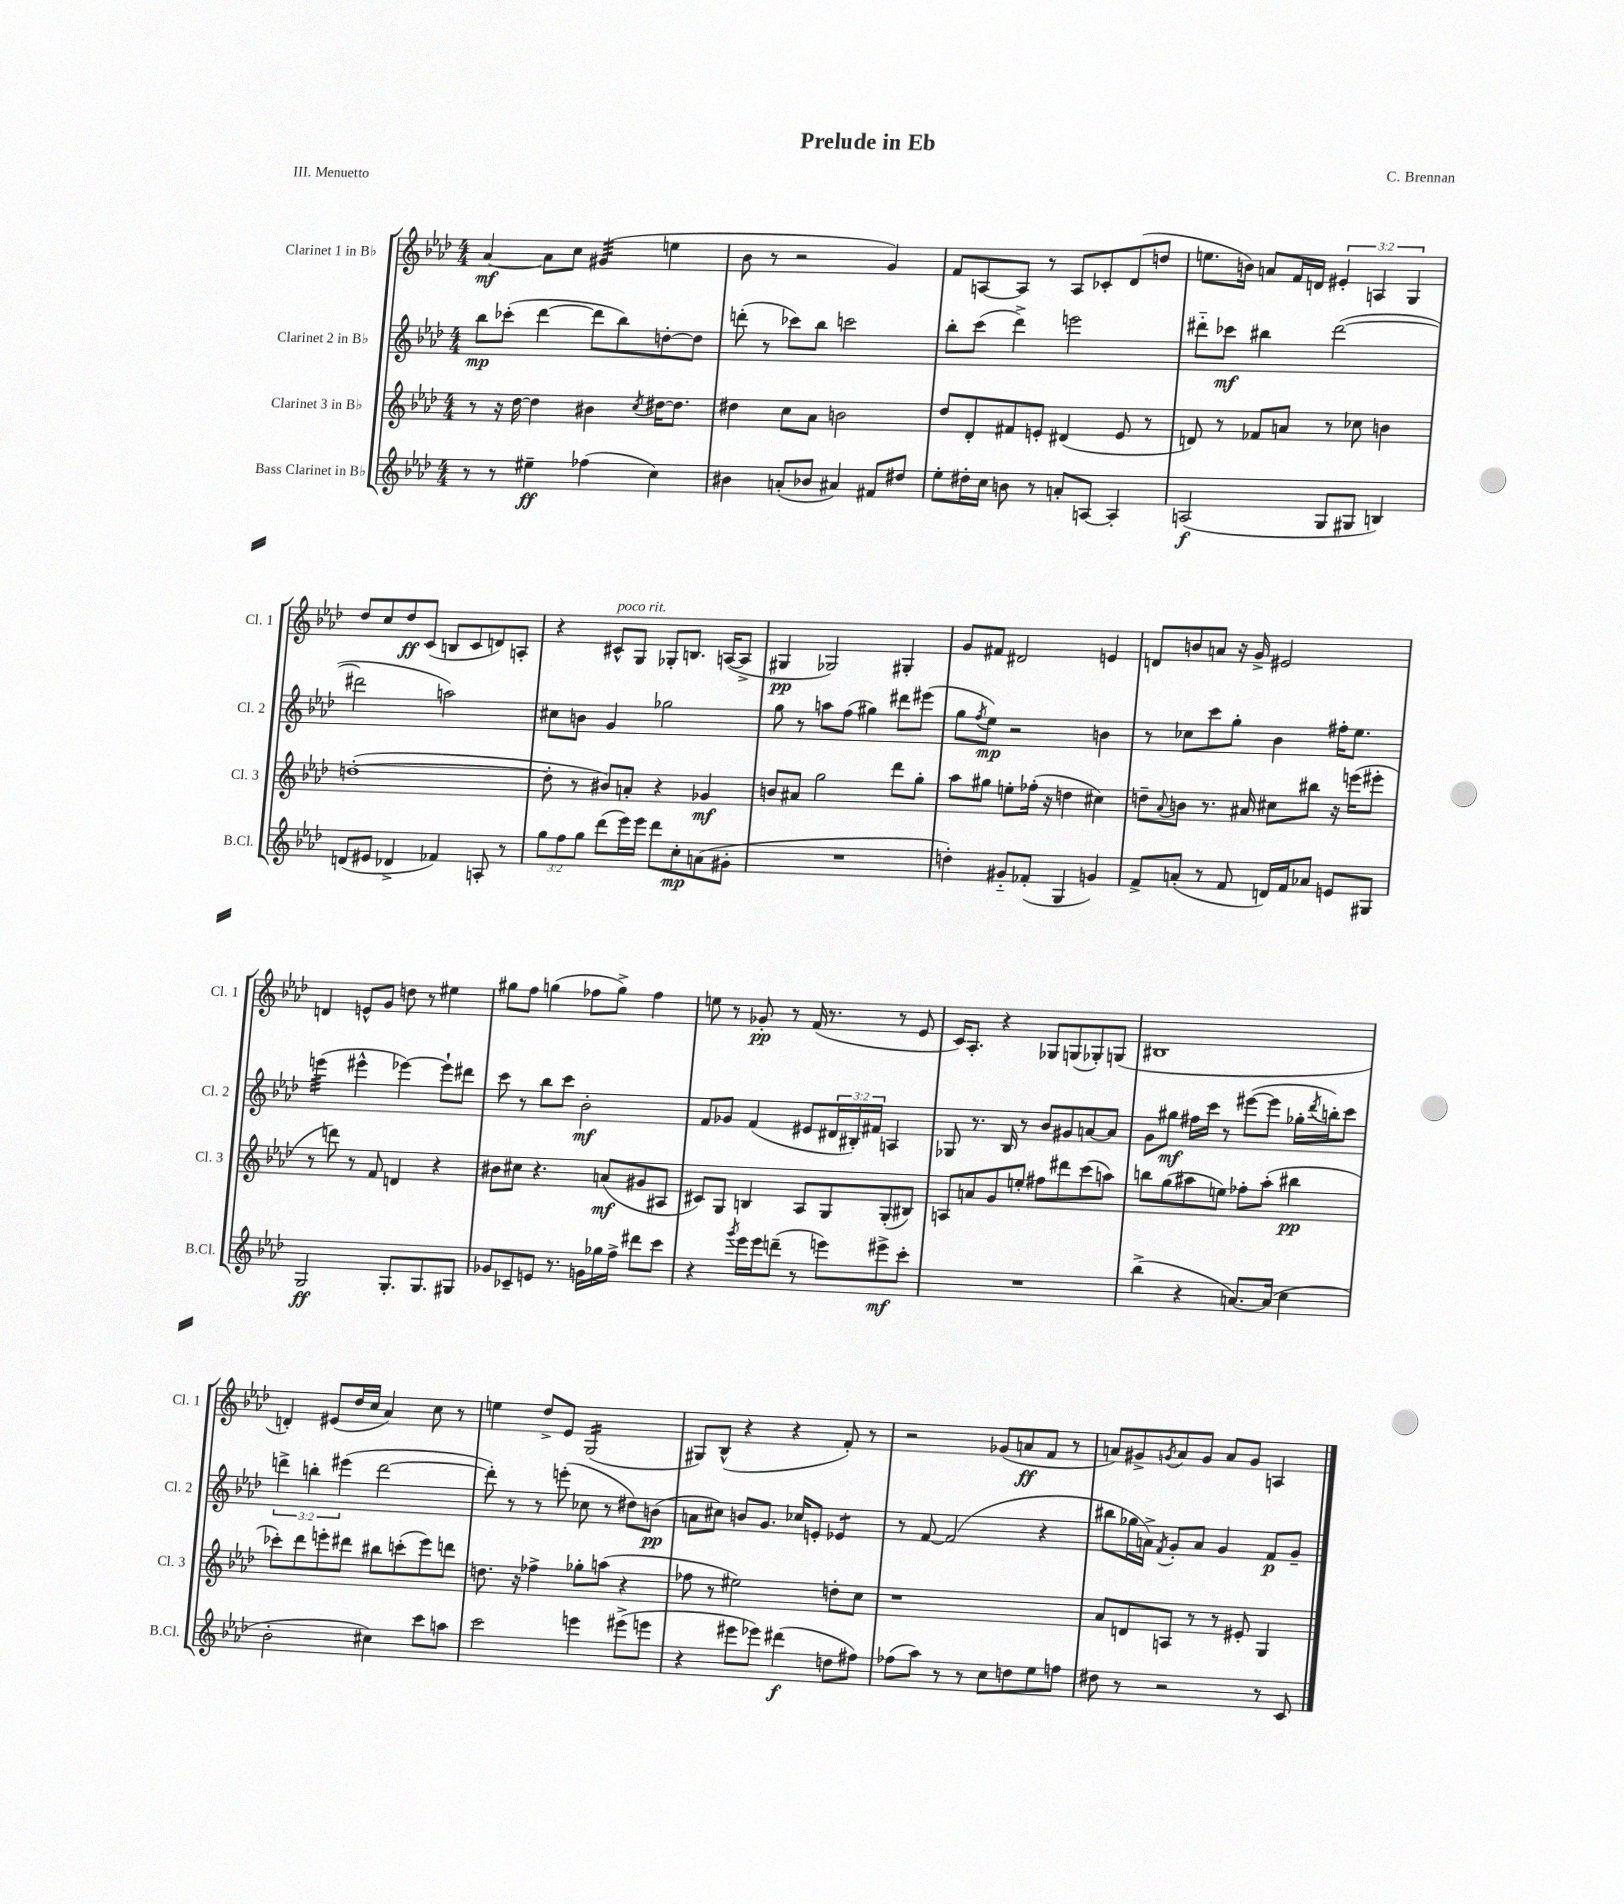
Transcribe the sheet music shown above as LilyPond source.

\header { title = "Prelude in Eb" composer = "C. Brennan" piece = "III. Menuetto" }
<<
\new StaffGroup <<
\new Staff = "s0" \with { instrumentName = "Clarinet 1 in Bb" shortInstrumentName = "Cl. 1" } {
    \clef treble \key aes \major \numericTimeSignature \time 4/4 \override Staff.TupletNumber.text = #tuplet-number::calc-fraction-text
    aes'4~\mf aes'8 c''8 gis'4:32( e''4 |
    bes'8 r8 r2 g'4) |
    f'8 a8~ a8 r8 a8 ces'8-. des'8( d''8 |
    e''8. b'16) a'8 f'16 d'16 \tuplet 3/2 { eis'4-. a4 g4 } |
    des''8 c''8 des''8\ff c'8( b8 c'8 d'8) a8-. |
    r4 cis'8-^^\markup { \italic "poco rit." } g8 ges8-. b8. a16~( a8-> |
    gis4\pp ges2) gis4-. |
    g'8 fis'8 dis'2 e'4 |
    d'8 b'8 a'8 r16 g'16-> eis'2 |
    d'4 e'8-^ g'8 d''8 r8 eis''4 |
    gis''8 f''8 g''4( fes''8 g''8->) fes''4 |
    e''8 r8 ges'8-.\pp r8 f'16( r8. r8 ees'8 |
    c'16) aes8.-. r4 ges8 g8( ges8-.) g8( |
    bis1 |
    d'4-.) eis'8( des''16 c''16 aes'4) c''8 r8 |
    e''4 des''8-> ees'8 g2:16( |
    gis8) bes8-^( r4 r4 f'8-.) r8 |
    r2 ges'8( a'8\ff f'8 r8 |
    a'8) gis'8-> \acciaccatura { g'8 } a'8 g'8 a'8 g'8 a4 \bar "|." |
}
\new Staff = "s1" \with { instrumentName = "Clarinet 2 in Bb" shortInstrumentName = "Cl. 2" } {
    \clef treble \key aes \major \numericTimeSignature \time 4/4 \override Staff.TupletNumber.text = #tuplet-number::calc-fraction-text
    bes''8\mp ces'''8-.( des'''4~ des'''8 bes''8) d''8~-. d''8 |
    d'''8-.( r8 ces'''8) bes''8 c'''2 |
    bes''8-. c'''8( des'''4->) e'''2 |
    dis'''8-_ ces'''8\mf bis''4 dis'''2~( |
    dis'''2 a''2) |
    cis''8 b'8 g'4 ges''2 |
    g''8 r8 a''8 f''8( gis''4) dis'''8 eis'''8( |
    g''8 \acciaccatura { f''8 } ees''8\mp) r2 b'4 |
    r8 ces''8 c'''8 g''8-. bes'4 fis''16-. ees''8. |
    e'''4:32( eis'''4-^ ees'''4~) ees'''8-! dis'''8 |
    c'''8 r8 bes''8 c'''8 bes'2-.\mf |
    f'8 ges'8 f'4( eis'8 \tuplet 3/2 { dis'16 bis16-.) fis'16 } a4 |
    ges8 r8. bes16 r8 bes'8 gis'8 a'8~ a'8 |
    g'8 gis''8\mf fis''16 c'''16 r8 eis'''8~( eis'''8 ges''16-. \acciaccatura { des'''8 } b''16-.) c'''8 |
    \tuplet 3/2 { d'''4-> b''4-. eis'''4( } d'''2~ |
    d'''8-.) r8 r8 e'''8-.( ces''8 r8 dis''8) b'8\pp( |
    a'8 cis''8) b'8 g'8. ces''16 e'8-. ees'4:8 |
    r8 f'8~ f'2( r4 |
    bis''8 ges''16 a'16->) \acciaccatura { f'8 } g'8-. a'8 g'4 f'8\p g'8-- \bar "|." |
}
\new Staff = "s2" \with { instrumentName = "Clarinet 3 in Bb" shortInstrumentName = "Cl. 3" } {
    \clef treble \key aes \major \numericTimeSignature \time 4/4
    r8 r16 des''16~ des''4 bis'4 \acciaccatura { c''8 } dis''16~ dis''8. |
    dis''4 c''8 aes'8 b'2 |
    des''8 des'8-. fis'8 e'8-. dis'4( e'8 r8 |
    d'8) r8 fes'8 a'8 r8 ces''8 b'4 |
    d''1~-.( |
    d''8-. r8 bis'8) a'8-. r4 ges'4\mf |
    b'8 ais'8 g''2 des'''8 g''8-. |
    aes''8 gis''8 e''8-. fes''16-.( r16 d''4 cis''4) |
    d''8-- \appoggiatura { aes'8 } b'8 r8. ais'16 cis''8 bis''8 r16 e'''16( eis'''8-. |
    r8 d'''8) r8 f'8 d'4 r4 |
    bis'8 cis''8 r4. a'8\mf( gis'8 ais8 |
    cis'8) g8 b4 aes8 g8 g8-.( bis8) |
    a8 a'8 g'8 e''8-. fis''8 dis'''8 c'''8( a''8) |
    b''8 g''8( ais''8 e''8) fes''8-. ais''8-.( bis''4\pp |
    ces'''8-.) des'''8 e'''8-. dis'''8 bis''8 c'''8-.( e'''8) d'''8 |
    d''8. r16 fes''4-> ges''8-. a''8( r4 |
    fes''8 r8 eis''2) d''8-. c''8 |
    r1 |
    aes'8 d'8 a8 r8 r8 eis'8-. g4 \bar "|." |
}
\new Staff = "s3" \with { instrumentName = "Bass Clarinet in Bb" shortInstrumentName = "B.Cl." } {
    \clef treble \key aes \major \numericTimeSignature \time 4/4 \override Staff.TupletNumber.text = #tuplet-number::calc-fraction-text
    r8 r8 eis''4--\ff fes''4( c''4) |
    bis'4 a'8-.( bes'8 ais'4) fis'8 dis''8 |
    ees''8-. dis''16-. c''16 b'8 r8 a'8-. a8~ a4-. |
    a2\f( g8 gis8 b4) |
    d'8( eis'8 des'4-> fes'4) a8-. r8 |
    \tuplet 3/2 { g''8 f''8 g''8 } des'''8( ees'''16) ees'''16 des'''8 c''8-.\mp a'8( gis'8-. |
    R1 |
    d''4-.) gis'8-_ fes'8-.( g4 g'4) |
    f'8-> a'8-.( r8 f'8 d'16) f'16 aes'8 e'8 gis8 |
    g2\ff g8.-. g8. gis8 |
    ges'8 ces'8-- e'8 r8. g'16 ges''16 f''16-> dis'''8 c'''8 |
    r4 \acciaccatura { g'''8 } ees'''16 ees'''16 d'''8--( r8 e'''8) eis'''8->\mf c'''8-. |
    R1 |
    bes''4->( r4 a'8.~) a'16( c''4 |
    bes'2-. cis''4) c'''8 a''8 |
    c'''2 e'''4 eis'''8->( e'''8 |
    r4 eis'''8 ees'''8) dis'''4\f( d''8 fis''8) |
    fes''8( aes''8) r8 r8 c''8 d''8 ees''8 f''8 |
    dis''8 r8 r2 r8 c'8 \bar "|." |
}
>>
>>
\layout { \context { \Score \remove "Bar_number_engraver" } }
